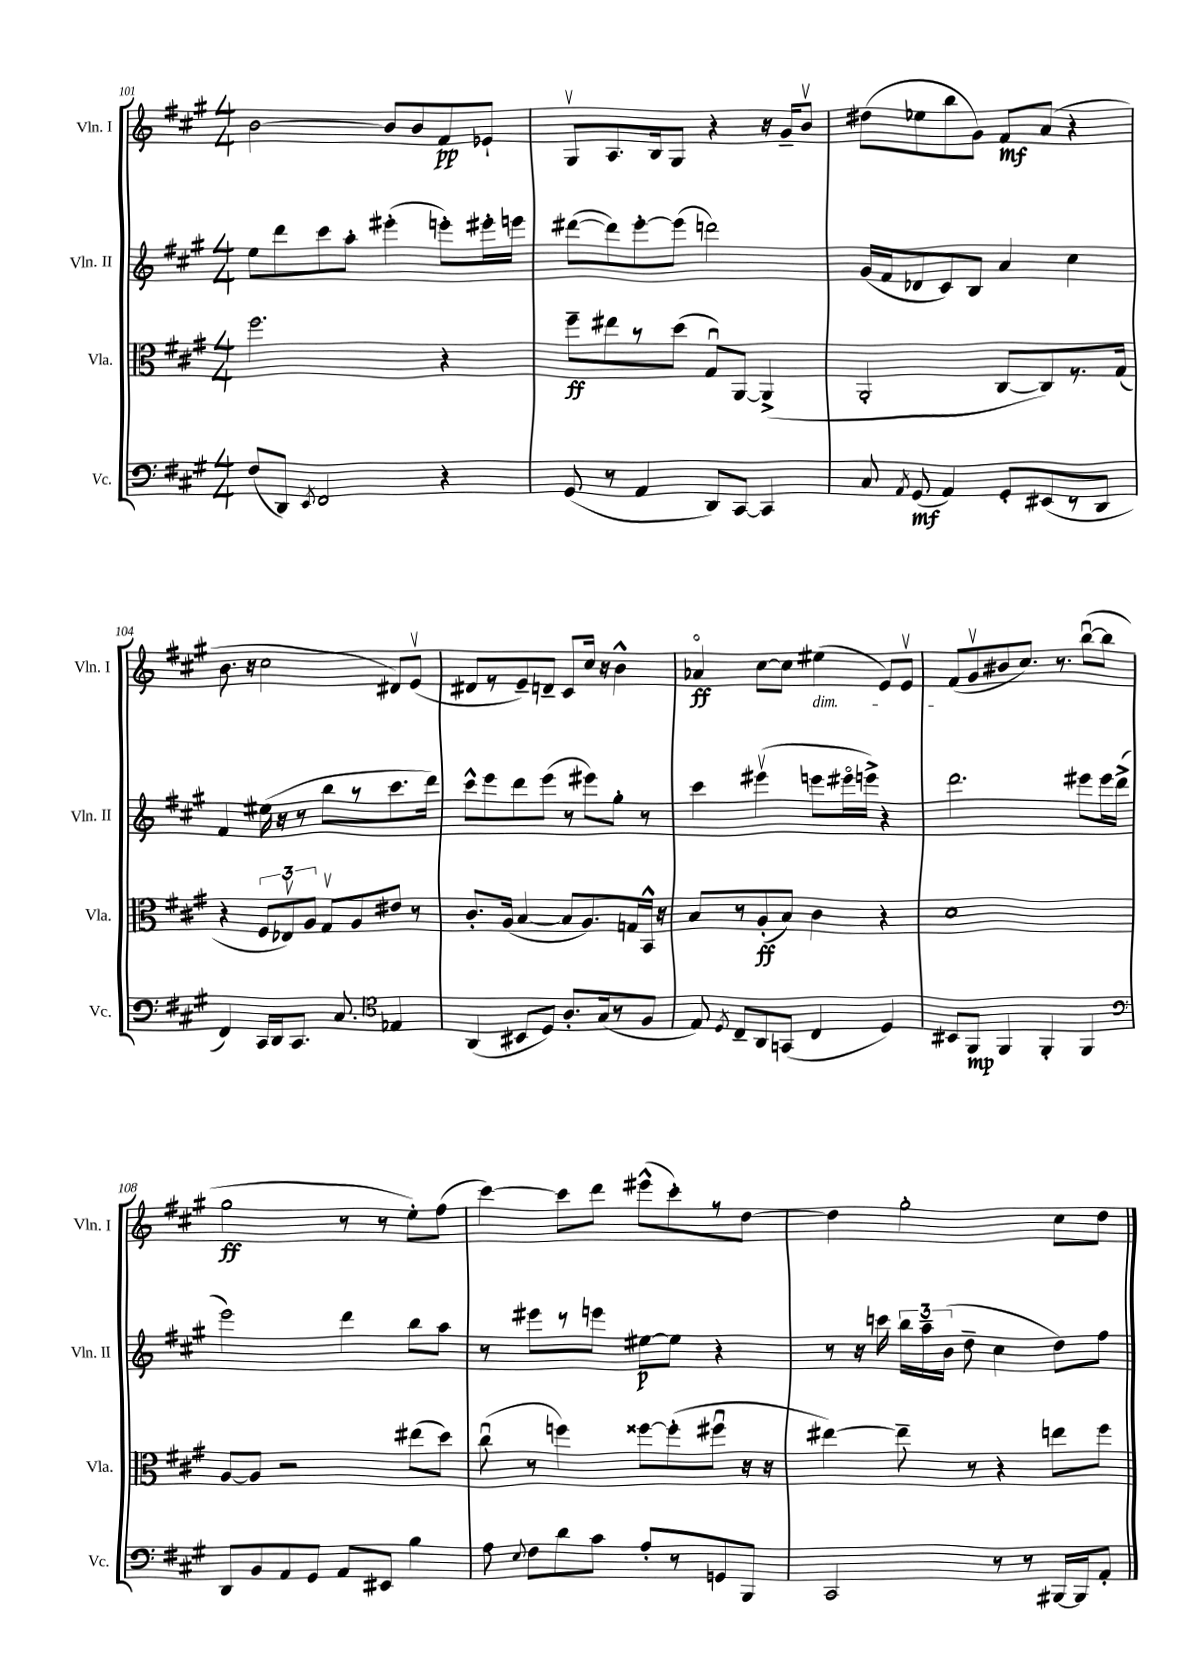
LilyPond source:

<<
\new StaffGroup <<
\new Staff = "s0" \with { instrumentName = "Vln. I" shortInstrumentName = "Vln. I" } {
    \clef treble \key a \major \numericTimeSignature \time 4/4
    \autoBeamOff b'2~ b'8[ b'8 fis'8\pp ees'8]-! |
    gis8[\upbow a8. b16 gis8] r4 r16 gis'16[-- b'8]\upbow |
    dis''8[( ees''8 b''8 gis'8]) fis'8[\mf a'8]( r4 |
    b'8. r16 cis''2 dis'8[) e'8]\upbow( |
    dis'8[ r8 e'8--) d'8]-- cis'8[ cis''16] r16 b'4-^ |
    aes'4\flageolet\ff cis''8[~ cis''8] eis''4\dim( e'8[) e'8]\upbow |
    fis'8[\!( gis'8\upbow bis'8 cis''8.]) r8. b''8[~\downbow( b''8] |
    gis''2\ff r8 r8 e''8[-.) fis''8]( |
    cis'''4~) cis'''8[ d'''8] eis'''8[-^( cis'''8-.) r8 d''8]~ |
    d''4 gis''2-. cis''8[ d''8] \bar "|." |
}
\new Staff = "s1" \with { instrumentName = "Vln. II" shortInstrumentName = "Vln. II" } {
    \clef treble \key a \major \numericTimeSignature \time 4/4
    \autoBeamOff e''8[ d'''8 cis'''8 a''8]-. eis'''4-.( e'''8[-.) eis'''16-. e'''16] |
    dis'''8[~( dis'''8) e'''8~-. e'''8]( d'''2) |
    gis'16[( fis'16 des'8 cis'8) b8] a'4 cis''4 |
    fis'4 eis''16( r16 r8 b''8[ r8 cis'''8. d'''16]) |
    cis'''8[-^ e'''8 d'''8 e'''8]( r8 eis'''8[) gis''8]-. r8 |
    cis'''4 eis'''4\upbow( e'''8[ eis'''16\flageolet e'''16]->) r4 |
    d'''2. eis'''8[ eis'''16 d'''16]->( |
    e'''2) d'''4 b''8[ a''8] |
    r8 eis'''8[ r8 e'''8] eis''8[~\p eis''8] r4 |
    r8 r16 c'''16 \tuplet 3/2 { b''16[ a''16-- b'16]( } d''8-- cis''4 d''8[) fis''8] \bar "|." |
}
\new Staff = "s2" \with { instrumentName = "Vla." shortInstrumentName = "Vla." } {
    \clef alto \key a \major \numericTimeSignature \time 4/4
    \autoBeamOff fis''2. r4 |
    fis''8[--\ff eis''8 r8 d''8]( gis8[\downbow) a,8]~ a,4->( |
    a,2-. cis8[~ cis8) r8. gis16]( |
    r4 \tuplet 3/2 { fis8[ ees8\upbow) a8] } gis8[\upbow a8 eis'8] r8 |
    cis'8.[-. a16]( b4~ b8[ a8.) g16 b,16]-^ r16 |
    b8[ r8 a8-.\ff( b8]) cis'4 r4 |
    d'1 |
    a8[~ a8] r2 eis''8[( d''8]) |
    cis''8\downbow( r8 f''4) fisis''8[~ fisis''8-.( fis''8]\downbow r16 r16 |
    eis''4~) eis''8-- r8 r4 e''8[ fis''8] \bar "|." |
}
\new Staff = "s3" \with { instrumentName = "Vc." shortInstrumentName = "Vc." } {
    \clef bass \key a \major \numericTimeSignature \time 4/4
    \autoBeamOff fis8[( d,8]) \acciaccatura { e,8 } fis,2 r4 |
    gis,8( r8 a,4 d,8[) cis,8]~ cis,4 |
    cis8 \acciaccatura { a,8 } gis,8\mf( a,4) gis,8[-. eis,8( r8 d,8] |
    fis,4) cis,16[ d,16 cis,8.] cis8. \clef tenor ees4 |
    a,4( bis,8[ d8]) a8.[-. gis16( r8 fis8] |
    e8) \acciaccatura { d8 } cis8[-- a,8 g,8]( cis4 d4) |
    bis,8[ fis,8]\mp fis,4 fis,4-. fis,4 |
    \clef bass d,8[ b,8 a,8 gis,8] a,8[ eis,8] b4 |
    a8 \appoggiatura { e8 } fis8[ d'8 cis'8] a8[-. r8 g,8 b,,8] |
    cis,2 r8 r8 bis,,16[~ bis,,16 a,8]-. \bar "|." |
}
>>
>>
\layout { \context { \Score currentBarNumber = #101 } }
